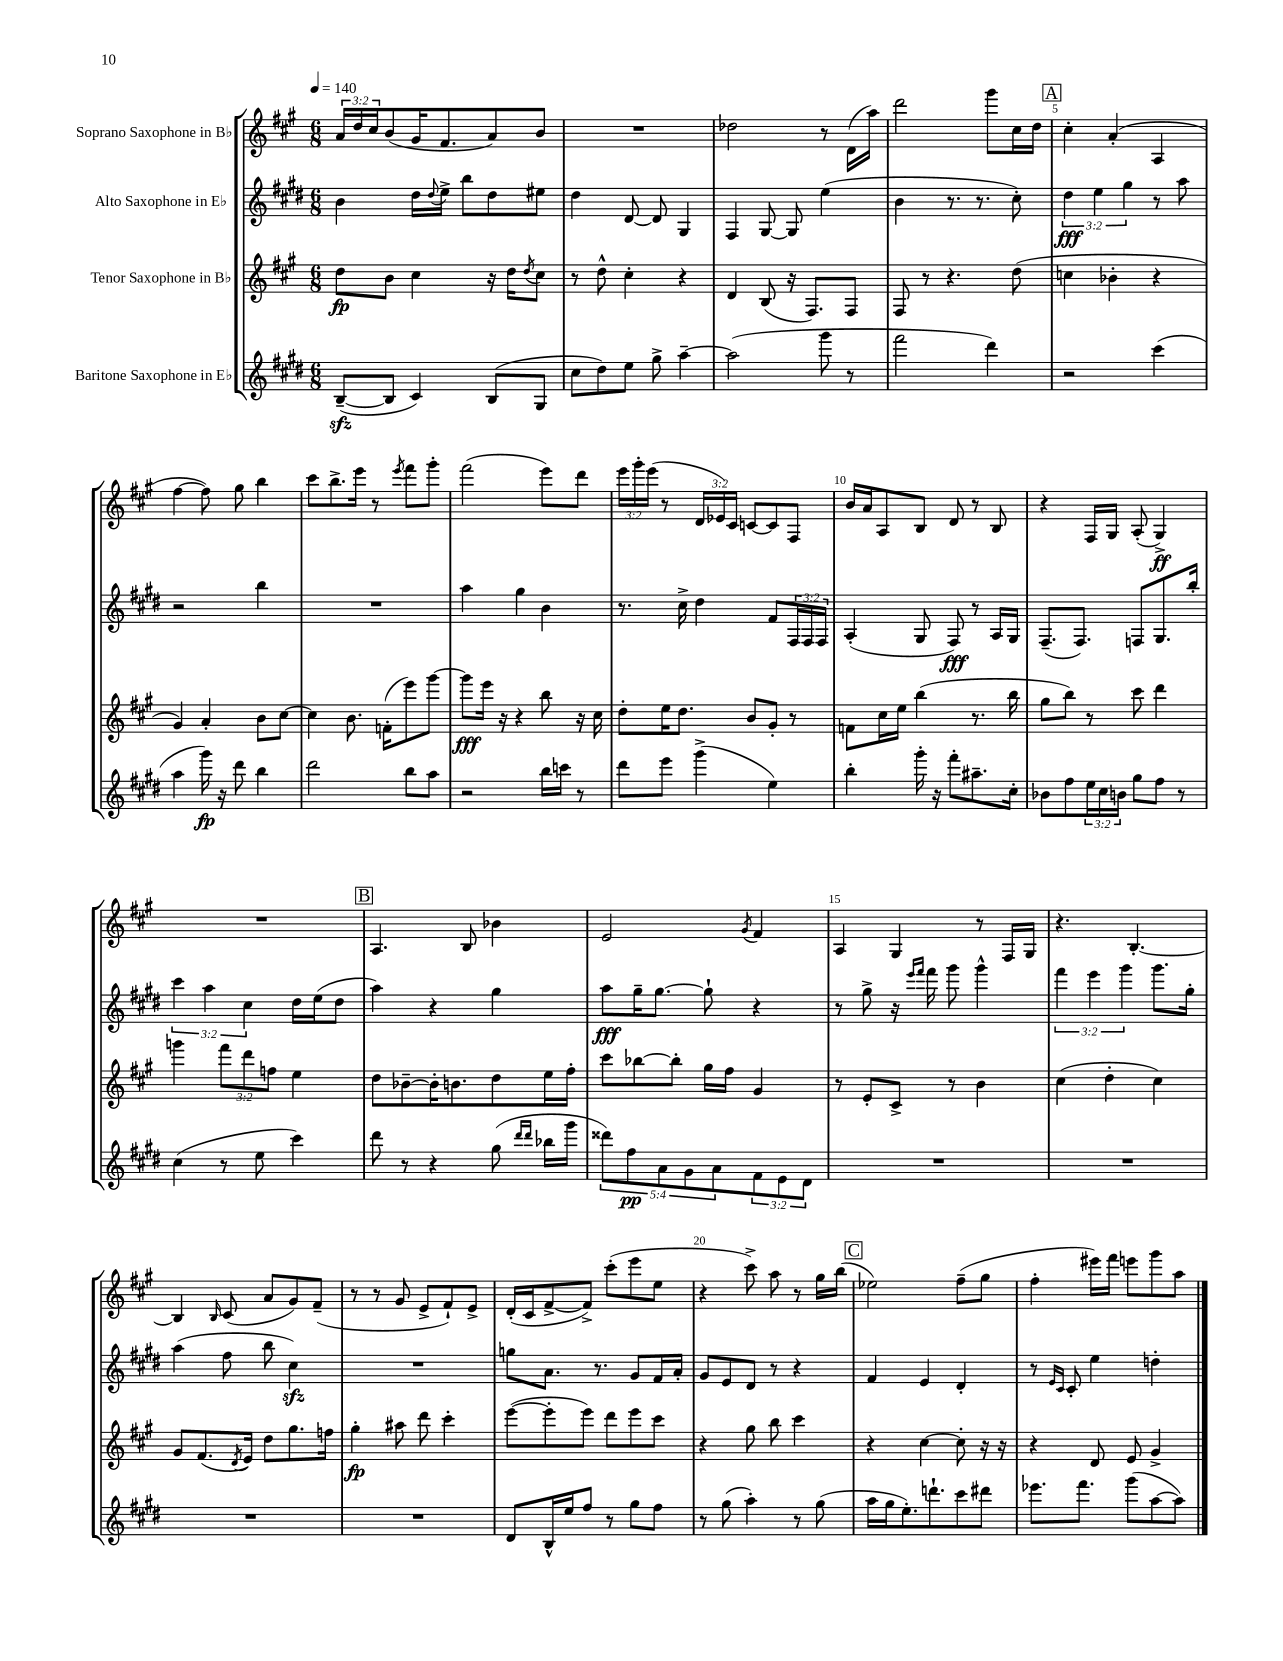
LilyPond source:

<<
\new StaffGroup <<
\new Staff = "s0" \with { instrumentName = "Soprano Saxophone in Bb" } {
    \clef treble \key a \major \numericTimeSignature \time 6/8 \override Staff.TupletNumber.text = #tuplet-number::calc-fraction-text \tempo 4 = 140
    \tuplet 3/2 { a'16 d''16 cis''16 } b'8( gis'16 fis'8. a'8) b'8 |
    R2. |
    des''2 r8 d'16( a''16) |
    d'''2 gis'''8 cis''16 d''16 |
    \mark \markup { \box "A" } cis''4-. a'4-.( a4 |
    fis''4~ fis''8) gis''8 b''4 |
    cis'''8 b''8.-> e'''16 r8 \acciaccatura { e'''8 } fis'''8 gis'''8-. |
    fis'''2( e'''8) d'''8 |
    \tuplet 3/2 { e'''16 gis'''16-. e'''16( } r8 \tuplet 3/2 { d'16 ees'16) cis'16 } c'8~ c'8 fis8 |
    b'16 a'16 a8 b8 d'8 r8 b8 |
    r4 fis16 gis16 a8-.( gis4->\ff) |
    R2. |
    \mark \markup { \box "B" } a4. b8 bes'4 |
    e'2 \acciaccatura { gis'8 } fis'4 |
    a4 gis4 r8 fis16 gis16 |
    r4. b4.~-. |
    b4 \grace { b16 } cis'8( a'8 gis'8) fis'8--( |
    r8 r8 gis'8 e'8-> fis'8-!) e'8-> |
    d'16-.( cis'16 fis'8~-> fis'8->) cis'''8-.( e'''8 e''8 |
    r4 cis'''8->) a''8 r8 gis''16 b''16( |
    \mark \markup { \box "C" } ees''2) fis''8--( gis''8 |
    fis''4-. eis'''16) fis'''16 e'''8 gis'''8 a''8 \bar "|." |
}
\new Staff = "s1" \with { instrumentName = "Alto Saxophone in Eb" } {
    \clef treble \key e \major \numericTimeSignature \time 6/8 \override Staff.TupletNumber.text = #tuplet-number::calc-fraction-text
    b'4 dis''16 \appoggiatura { dis''8 } e''16-> b''8 dis''8 eis''8 |
    dis''4 dis'8~ dis'8 gis4 |
    fis4 gis8~ gis8 e''4( |
    b'4 r8. r8. cis''8-.) |
    \mark \markup { \box "A" } \tuplet 3/2 { dis''4\fff e''4 gis''4 } r8 a''8 |
    r2 b''4 |
    R2. |
    a''4 gis''4 b'4 |
    r8. cis''16-> dis''4 fis'8 \tuplet 3/2 { fis16 fis16 fis16 } |
    a4-.( gis8 fis8\fff) r8 a16 gis16 |
    fis8.--( fis8.) f8 gis8. b''16-. |
    \tuplet 3/2 { cis'''4 a''4 cis''4 } dis''16 e''16( dis''8 |
    \mark \markup { \box "B" } a''4) r4 gis''4 |
    a''8\fff gis''16-- gis''8.~ gis''8-! r4 |
    r8 gis''8-> r16 \grace { e'''16 fis'''16 } fis'''16 gis'''8 gis'''4-^ |
    \tuplet 3/2 { fis'''4 e'''4 gis'''4 } gis'''8. gis''16-. |
    a''4( fis''8 b''8 cis''4\sfz) |
    R2. |
    g''8 a'8. r8. gis'8 fis'16 a'16-. |
    gis'8 e'8 dis'8 r8 r4 |
    \mark \markup { \box "C" } fis'4 e'4 dis'4-. |
    r8 \grace { e'16 cis'16 } cis'8-. e''4 d''4-. \bar "|." |
}
\new Staff = "s2" \with { instrumentName = "Tenor Saxophone in Bb" } {
    \clef treble \key a \major \numericTimeSignature \time 6/8 \override Staff.TupletNumber.text = #tuplet-number::calc-fraction-text
    d''8\fp b'8 cis''4 r16 d''16 \acciaccatura { d''8 } cis''8 |
    r8 d''8-^ cis''4-. r4 |
    d'4 b8( r16 fis8.) fis8 |
    fis8 r8 r4. d''8( |
    \mark \markup { \box "A" } c''4 bes'4-. r4 |
    gis'4) a'4-. b'8 cis''8~ |
    cis''4 b'8. f'16-.( e'''8) gis'''8~ |
    gis'''8\fff e'''16 r16 r4 b''8 r16 cis''16 |
    d''8-. e''16 d''8. b'8 gis'8-. r8 |
    f'8 cis''16 e''16 b''4( r8. b''16 |
    gis''8 b''8) r8 cis'''8 d'''4 |
    g'''4 \tuplet 3/2 { fis'''8 d'''8 f''8 } e''4 |
    \mark \markup { \box "B" } d''8 bes'8~-- bes'16-. b'8. d''8 e''16 fis''16-. |
    cis'''8 bes''8~ bes''8-. gis''16 fis''16 gis'4 |
    r8 e'8-. cis'8-> r8 b'4 |
    cis''4( d''4-. cis''4) |
    gis'8 fis'8.( \acciaccatura { d'8 } e'16) d''8 gis''8. f''16 |
    gis''4-.\fp ais''8 d'''8 cis'''4-. |
    e'''8~( e'''8-. e'''8) d'''8 e'''8 cis'''8 |
    r4 gis''8 b''8 cis'''4 |
    \mark \markup { \box "C" } r4 cis''4~ cis''8-. r16 r16 |
    r4 d'8 e'8 gis'4-> \bar "|." |
}
\new Staff = "s3" \with { instrumentName = "Baritone Saxophone in Eb" } {
    \clef treble \key e \major \numericTimeSignature \time 6/8 \override Staff.TupletNumber.text = #tuplet-number::calc-fraction-text
    b8~--\sfz( b8 cis'4) b8( gis8 |
    cis''8 dis''8) e''8 gis''8-> a''4~-- |
    a''2( gis'''8 r8 |
    fis'''2 dis'''4) |
    \mark \markup { \box "A" } r2 cis'''4( |
    a''4 gis'''16\fp) r16 dis'''8 b''4 |
    dis'''2 b''8 a''8 |
    r2 b''16 c'''16 r8 |
    dis'''8 e'''8 gis'''4->( e''4) |
    b''4-. gis'''16-. r16 fis'''8-. ais''8.-- cis''16-. |
    bes'8 fis''8 \tuplet 3/2 { e''16 cis''16 b'16 } gis''8 fis''8 r8 |
    cis''4( r8 e''8 cis'''4) |
    \mark \markup { \box "B" } dis'''8 r8 r4 gis''8( \grace { dis'''16 dis'''16 } bes''16 gis'''16 |
    \tuplet 5/4 { disis'''8) fis''8\pp a'8 gis'8 a'8 } \tuplet 3/2 { fis'8 e'8 dis'8 } |
    R2. |
    R2. |
    R2. |
    R2. |
    dis'8 b16-^ e''16 fis''8 r8 gis''8 fis''8 |
    r8 gis''8( a''4-.) r8 gis''8( |
    \mark \markup { \box "C" } a''16 gis''16 e''8.-.) d'''8.-! cis'''8 dis'''8 |
    ees'''8. fis'''8. gis'''8( a''8~ a''8) \bar "|." |
}
>>
>>
\layout { \context { \Score \override BarNumber.break-visibility = ##(#f #t #t) barNumberVisibility = #(every-nth-bar-number-visible 5) } }
